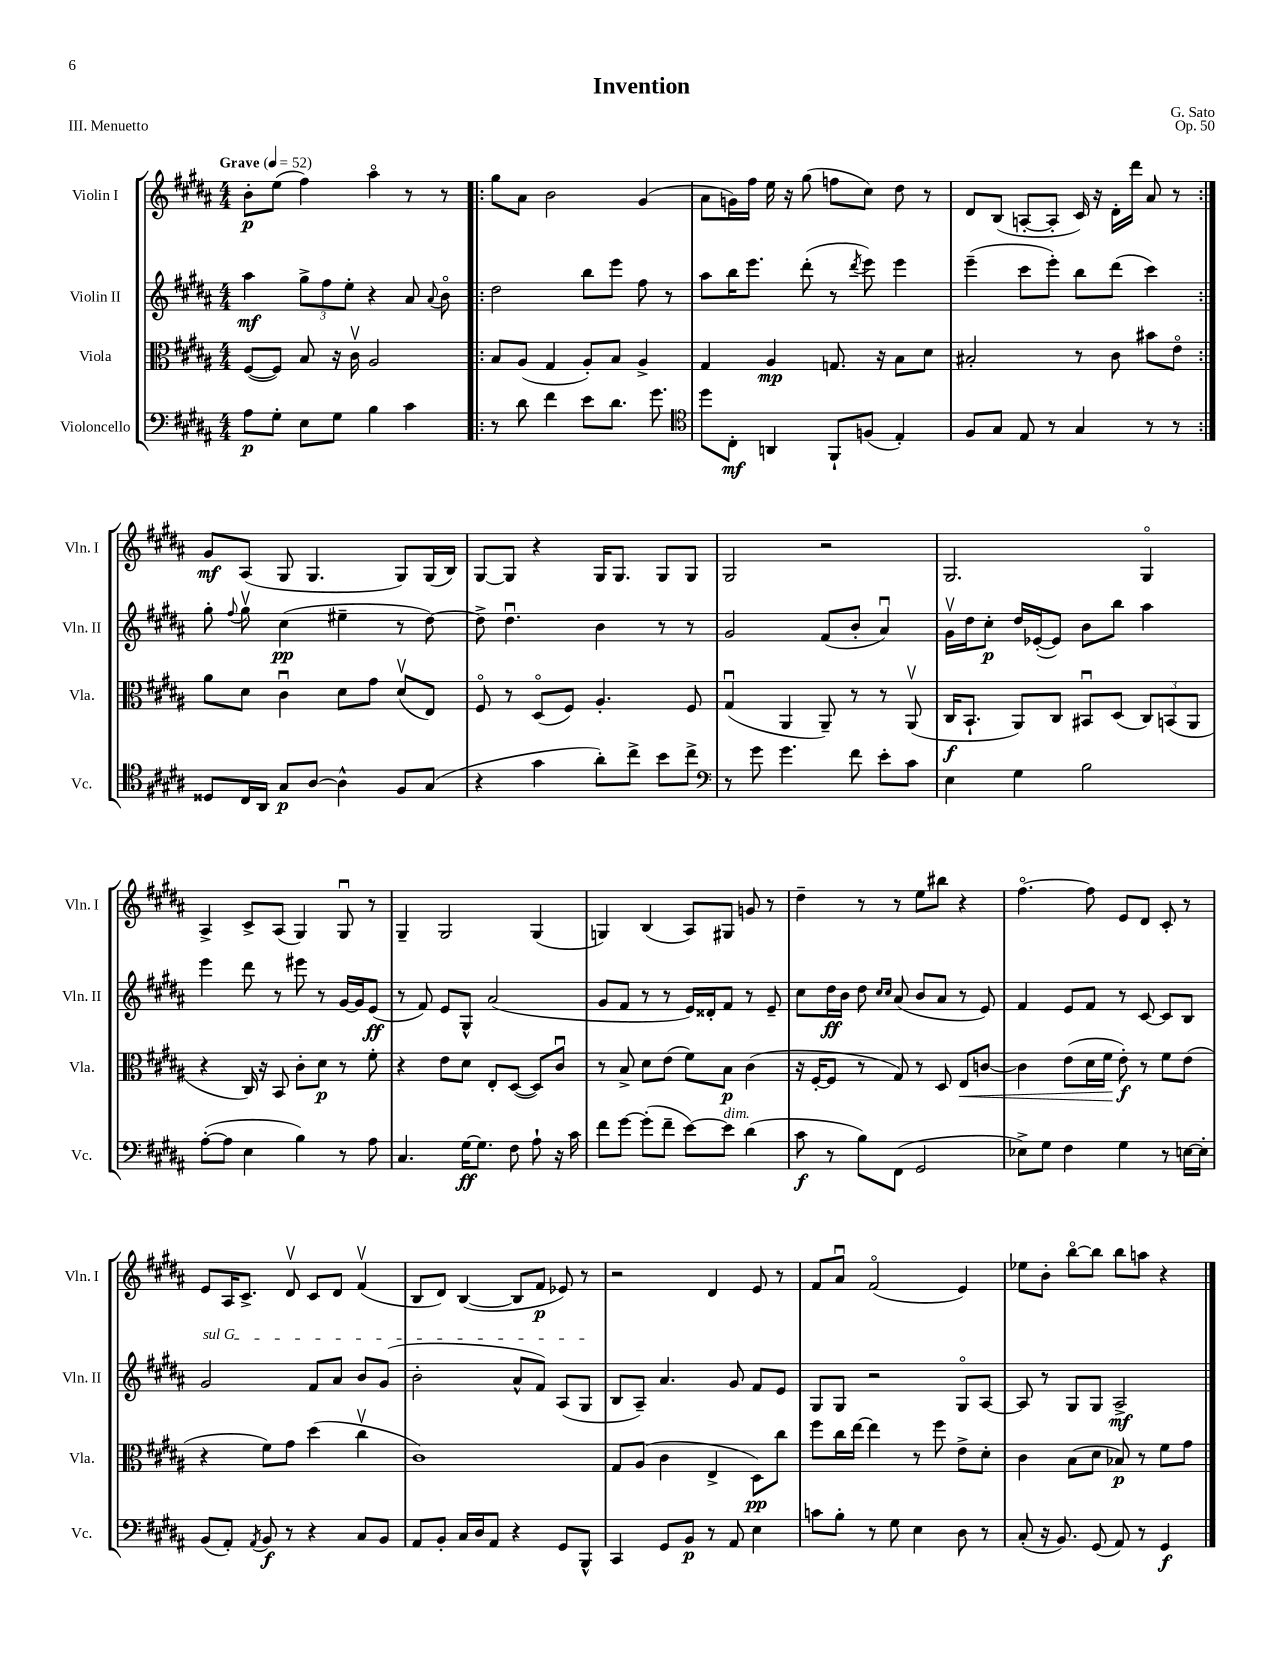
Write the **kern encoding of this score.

**kern	**kern	**kern	**kern
*staff4	*staff3	*staff2	*staff1
*clefF4	*clefC3	*clefG2	*clefG2
*k[f#c#g#d#a#]	*k[f#c#g#d#a#]	*k[f#c#g#d#a#]	*k[f#c#g#d#a#]
*M4/4	*M4/4	*M4/4	*M4/4
*MM52	*MM52	*MM52	*MM52
8A#	([8F#	4aa#	8b'
8G#'	8F#])	.	(8ee
8E	8B	12gg#^	4ff#)
.	.	12ff#	.
8G#	16r	.	.
.	.	12ee'	.
.	16c#v	.	.
4B	2A#	4r	4aa#o
4c#	.	8a#	8r
.	.	8qqa#	.
.	.	8bo	8r
=!|:	=!|:	=!|:	=!|:
8r	8B	2dd#	8gg#
8d#	(8A#	.	8a#
4f#	4G#	.	2b
8e	8A#')	8bb	.
8.d#	8B	8eee	.
.	4A#^	8ff#	(4g#
8.g#	.	.	.
.	.	8r	.
=	=	=	=
*clefC4	*	*	*
8dd#	4G#	8aa#	8a#
8C#'	.	16bb	16g)
.	.	8.eee	16ff#
4AA	4A#	.	16ee
.	.	.	16r
.	.	(8ddd#'	(8gg#
8FF#`	8.G	8r	8ff
.	.	8qddd#	.
(8F	.	8eee)	8cc#)
.	16r	.	.
4E')	8B	4eee	8dd#
.	8d#	.	8r
=	=	=	=
8F#	2B#'	(4eee~	8d#
8G#	.	.	(8B
8E	.	8ccc#	[8A'
8r	.	8eee')	8A']
4G#	8r	8bb	16c#)
.	.	.	16r
.	8c#	(8ddd#	16d#'
.	.	.	16ddd#
8r	8b#	4ccc#)	8a#
8r	8eo	.	8r
=:|!	=:|!	=:|!	=:|!
8D##	8a#	8gg#'	8g#
.	.	8qqff#	.
16C#	8d#	8gg#v	(8A#
16AA#	.	.	.
8G#	4c#u	(4cc#	8G#
[8A#	.	.	4.G#
4A#^^]	8d#	4ee#~	.
.	8g#	.	.
8F#	(8d#v	8r	8G#)
(8G#	8E)	[8dd#)	(16G#
.	.	.	16B)
=	=	=	=
4r	8F#o	8dd#^]	[8G#
.	8r	4.dd#u	8G#]
4g#	(8D#o	.	4r
.	8F#)	.	.
8a#')	4.A#'	4b	16G#
.	.	.	8.G#
8cc#^	.	.	.
8b	.	8r	8G#
8cc#^	8F#	8r	8G#
=	=	=	=
*clefF4	*	*	*
8r	(4G#u	2g#	2G#
8g#	.	.	.
4.g#	4AA#	.	.
.	8AA#~)	(8f#	2r
8f#	8r	8b'	.
8e'	8r	4a#u)	.
8c#	(8AA#v	.	.
=	=	=	=
4E	16C#	16g#v	2.G#
.	8.BB`	16dd#	.
.	.	8cc#'	.
4G#	8AA#)	16dd#	.
.	.	([16e-'	.
.	8C#	8e-])	.
2B	8BB#u	8b	.
.	(8D#	8bb	.
.	12C#)	4aa#	4G#o
.	(12BB	.	.
.	12AA#	.	.
=	=	=	=
([8A#'	4r	4eee	4A#^
8A#]	.	.	.
4E	16C#)	8ddd#	8c#^
.	16r	.	.
.	8BB	8r	(8A#
4B)	8c#'	8eee#	4G#)
.	8d#	8r	.
8r	8r	[16g#	8G#u
.	.	16g#]	.
8A#	8f#'	(8e	8r
=	=	=	=
4.C#	4r	8r	4G#~
.	.	8f#)	.
.	8e	8e	2G#
[16G#	8d#	8G#^^	.
8.G#]	.	.	.
.	8E'	(2a#	.
8F#	([8D#	.	.
8A#`	8D#])	.	(4G#
16r	8c#u	.	.
16c#	.	.	.
=	=	=	=
8f#	8r	8g#	4G)
[8g#	8B^	8f#	.
(8g#']	8d#	8r	(4B
8f#~	(8e	8r	.
[8e)	8f#)	16e)	8A#)
.	.	16d##'	.
8e]	8B	8f#	8G#
(4d#	(4c#	8r	8g
.	.	8e~	8r
=	=	=	=
8c#	16r	8cc#	4dd#~
.	[16F#'	.	.
8r	8F#]	16dd#	.
.	.	16b	.
8B)	8r	8dd#	8r
.	.	16qqcc#	.
.	.	16qqcc#	.
(8FF#	8G#)	(8a#	8r
2GG#	8r	8b	8ee
.	8D#	8a#	8bb#
.	8E	8r	4r
.	[8c	8e)	.
=	=	=	=
8E-^)	4c]	4f#	[4.ff#o
8G#	.	.	.
4F#	(8e	8e	.
.	16d#	8f#	8ff#]
.	16f#	.	.
4G#	8e')	8r	8e
.	8r	[8c#	8d#
8r	8f#	8c#]	8c#'
[16E	(8e	8B	8r
16E']	.	.	.
=	=	=	=
(8BB	4r	2g#	8e
8AA#')	.	.	16A#
.	.	.	8.c#^
8qAA#	.	.	.
8BB	8f#)	.	.
8r	8g#	.	8d#v
4r	(4dd#	8f#	8c#
.	.	8a#	8d#
8C#	4cc#v	8b	(4f#v
8BB	.	(8g#	.
=	=	=	=
8AA#	1c#)	2b'	8B
8BB'	.	.	8d#)
16C#	.	.	([4B
16D#	.	.	.
8AA#	.	.	.
4r	.	8a#^^	8B]
.	.	8f#)	8f#
8GG#	.	(8A#	8e-)
8BBB^^	.	8G#	8r
=	=	=	=
4CC#	8G#	8B	2r
.	(8A#	8A#~)	.
8GG#	4c#	4.a#	.
8BB	.	.	.
8r	4E^	.	4d#
8AA#	.	8g#	.
4E	8D#)	8f#	8e
.	8cc#	8e	8r
=	=	=	=
8c	8ff#	8G#	8f#
8B'	16cc#	8G#	8a#u
.	[16ee	.	.
8r	4ee]	2r	(2f#o
8G#	.	.	.
4E	8r	.	.
.	8ff#	.	.
8D#	8e^	8G#o	4e)
8r	8d#'	[8A#	.
=	=	=	=
(8C#'	4c#	8A#]	8ee-
16r	.	8r	8b'
8.BB)	.	.	.
.	(8B	8G#	[8bbo
(8GG#	8d#	8G#	8bb]
8AA#)	8B-)	2A#^	8bb
8r	8r	.	8aa
4GG#	8f#	.	4r
.	8g#	.	.
==	==	==	==
*-	*-	*-	*-
